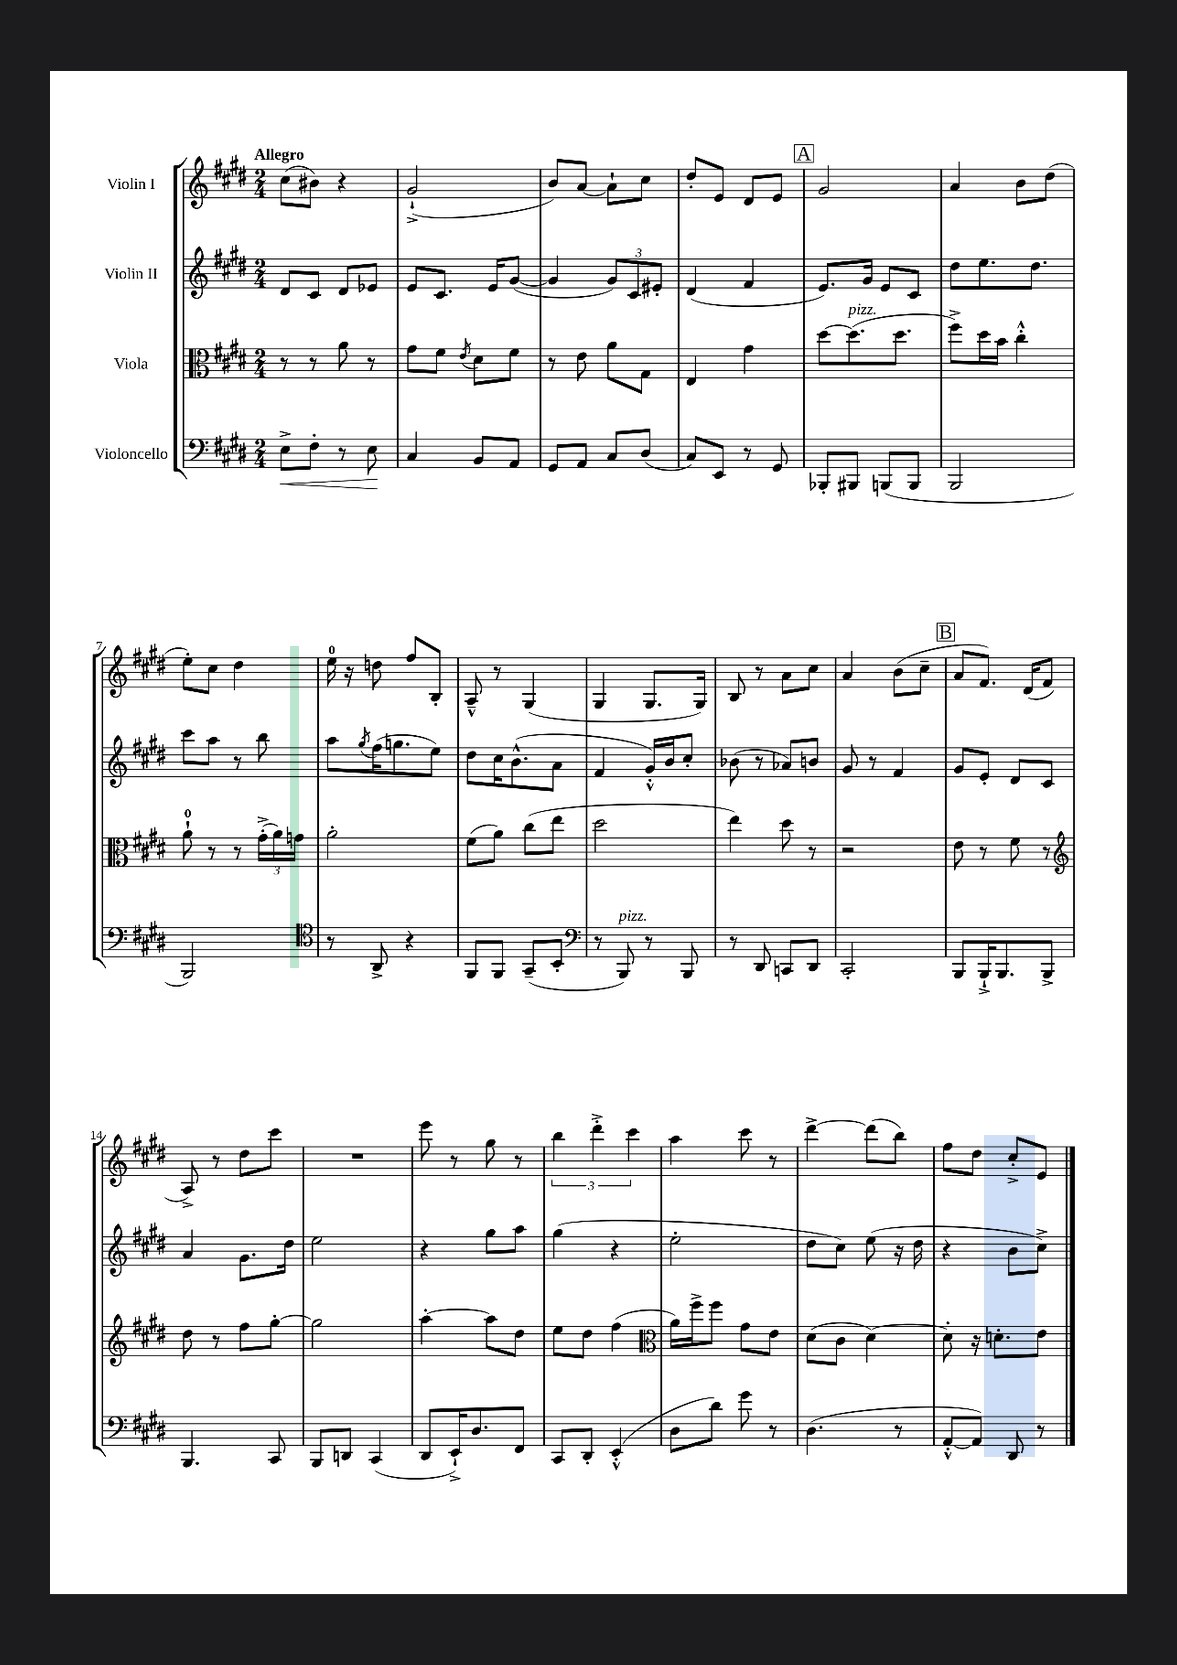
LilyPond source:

<<
\new StaffGroup <<
\new Staff = "s0" \with { instrumentName = "Violin I" } {
    \clef treble \key e \major \numericTimeSignature \time 2/4 \tempo "Allegro"
    cis''8( bis'8) r4 |
    gis'2-!->( |
    b'8) a'8~ a'8-! cis''8 |
    dis''8-. e'8 dis'8 e'8 |
    \mark \markup { \box "A" } gis'2 |
    a'4 b'8 dis''8( |
    e''8-.) cis''8 dis''4 |
    e''16-0 r16 d''8 fis''8 b8-. |
    a8---^ r8 gis4( |
    gis4 gis8. gis16) |
    b8 r8 a'8 cis''8 |
    a'4 b'8( cis''8-- |
    \mark \markup { \box "B" } a'8 fis'8.) dis'16( fis'8 |
    a8->) r8 dis''8 cis'''8 |
    R2 |
    e'''8 r8 gis''8 r8 |
    \tuplet 3/2 { b''4 dis'''4-.-> cis'''4 } |
    a''4 cis'''8 r8 |
    dis'''4~-> dis'''8( b''8) |
    fis''8 dis''8 cis''8-.-> e'8 \bar "|." |
}
\new Staff = "s1" \with { instrumentName = "Violin II" } {
    \clef treble \key e \major \numericTimeSignature \time 2/4
    dis'8 cis'8 dis'8 ees'8 |
    e'8 cis'8. e'16 gis'8~( |
    gis'4 \tuplet 3/2 { gis'8) cis'8 eis'8-. } |
    dis'4( fis'4 |
    \mark \markup { \box "A" } e'8.) gis'16 e'8 cis'8 |
    dis''8 e''8. dis''8. |
    cis'''8 a''8 r8 b''8 |
    a''8 \acciaccatura { gis''8 } fis''16( g''8. e''8) |
    dis''8 cis''16 b'8.-^( a'8 |
    fis'4 gis'16-.-^) b'16 cis''8-. |
    bes'8( r8 aes'8) b'8 |
    gis'8 r8 fis'4 |
    \mark \markup { \box "B" } gis'8 e'8-. dis'8 cis'8 |
    a'4 gis'8. dis''16 |
    e''2 |
    r4 gis''8 a''8 |
    gis''4( r4 |
    e''2-. |
    dis''8 cis''8) e''8( r16 dis''16 |
    r4 b'8 cis''8->) \bar "|." |
}
\new Staff = "s2" \with { instrumentName = "Viola" } {
    \clef alto \key e \major \numericTimeSignature \time 2/4
    r8 r8 a'8 r8 |
    gis'8 fis'8 \acciaccatura { e'8 } dis'8 fis'8 |
    r8 e'8 a'8 gis8 |
    e4 gis'4 |
    \mark \markup { \box "A" } dis''8~ dis''8.^\markup { \italic "pizz." }( dis''8. |
    fis''8->) dis''16 b'16 cis''4-.-^ |
    a'8-0-! r8 r8 \tuplet 3/2 { gis'16-.->( a'16) g'16 } |
    a'2-. |
    fis'8( a'8) cis''8( e''8 |
    dis''2 |
    e''4) dis''8 r8 |
    r2 |
    \mark \markup { \box "B" } e'8 r8 fis'8 r8 |
    \clef treble dis''8 r8 fis''8 gis''8~-. |
    gis''2 |
    a''4~-. a''8 dis''8 |
    e''8 dis''8 fis''4( |
    \clef alto a'16) fis''16-> fis''8 gis'8 e'8 |
    dis'8( cis'8 dis'4~) |
    dis'8-. r16 d'8.-. e'8 \bar "|." |
}
\new Staff = "s3" \with { instrumentName = "Violoncello" } {
    \clef bass \key e \major \numericTimeSignature \time 2/4
    e8->\< fis8-. r8 e8\! |
    cis4 b,8 a,8 |
    gis,8 a,8 cis8 dis8( |
    cis8) e,8 r8 gis,8 |
    \mark \markup { \box "A" } bes,,8-. bis,,8 b,,8( b,,8 |
    b,,2 |
    b,,2) |
    \clef tenor r8 a,8-> r4 |
    fis,8 fis,8 gis,8--( b,8-. |
    \clef bass r8 b,,8^\markup { \italic "pizz." }) r8 b,,8 |
    r8 dis,8 c,8 dis,8 |
    cis,2-. |
    \mark \markup { \box "B" } b,,8 b,,16-!-> b,,8. b,,8-> |
    b,,4. cis,8 |
    b,,8 d,8 cis,4( |
    dis,8 e,16-!->) dis8. fis,8 |
    cis,8 dis,8-. e,4-.-^( |
    dis8 dis'8) gis'8 r8 |
    dis4.( r8 |
    a,8~-.-^ a,8) dis,8 r8 \bar "|." |
}
>>
>>
